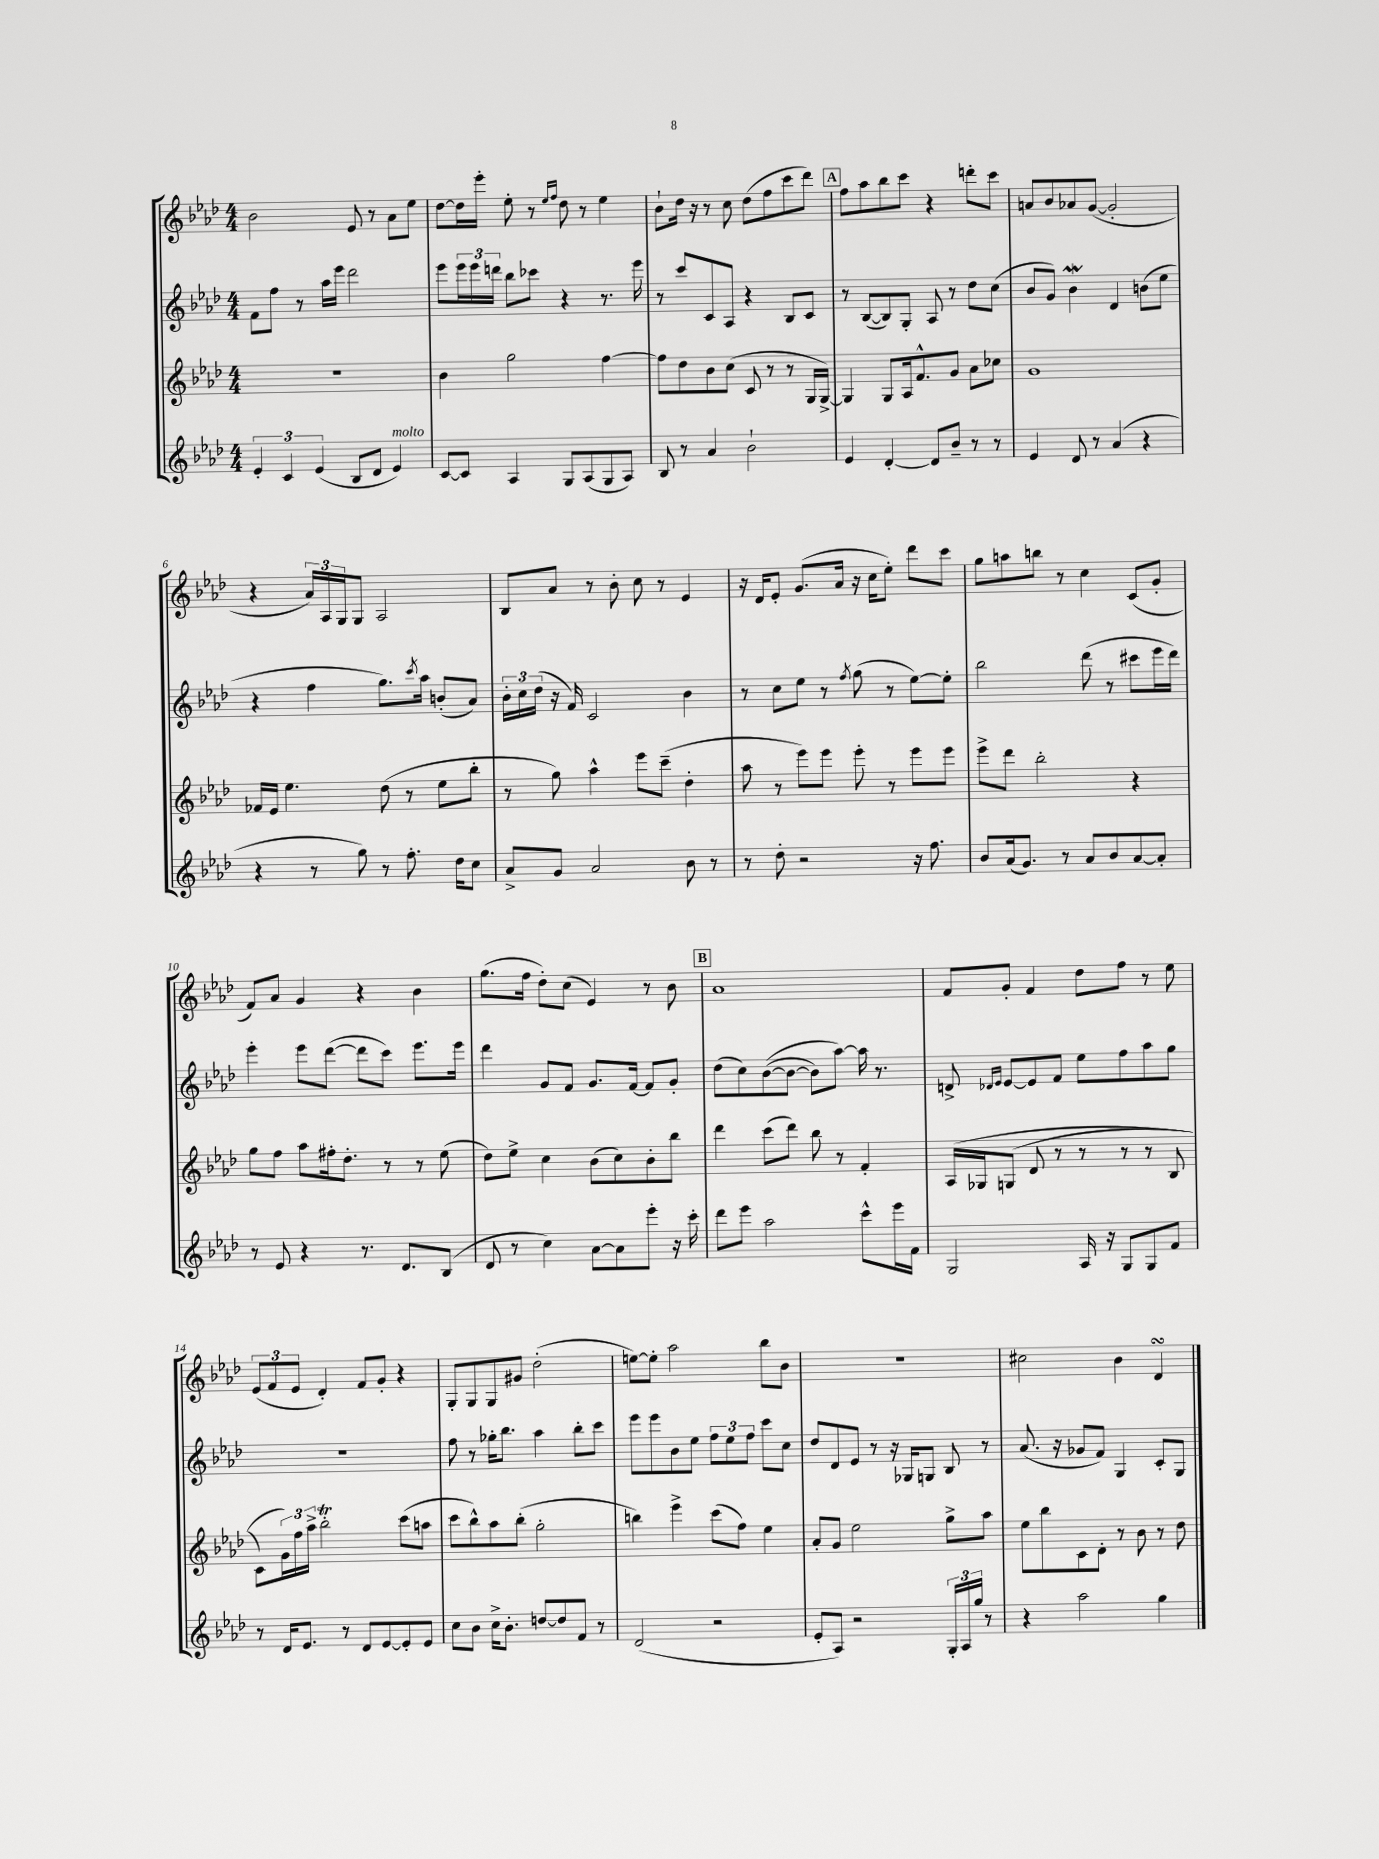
<<
\new StaffGroup <<
\new Staff = "s0" {
    \clef treble \key aes \major \numericTimeSignature \time 4/4
    bes'2 ees'8 r8 aes'8 ees''8 |
    des''8~ des''16 ees'''16-. ees''8-. r8 \grace { ees''16 f''16 } des''8 r8 ees''4 |
    bes'8-! des''16 r16 r8 c''8 des''8( f''8 c'''8 des'''8) |
    \mark \markup { \box "A" } f''8 aes''8 bes''8 c'''8 r4 d'''8-. c'''8 |
    a'8 bes'8 aes'8 g'8~( g'2-. |
    r4 \tuplet 3/2 { aes'16) aes16 g16 } g8 aes2 |
    bes8 aes'8 r8 bes'8-. c''8 r8 ees'4 |
    r16 des'16 ees'8-. g'8.( aes'16 r16 c''16 ees''8-.) des'''8 c'''8 |
    g''8 a''8 b''8 r8 c''4 c'8( g'8-. |
    f'8) aes'8 g'4 r4 bes'4 |
    g''8.( f''16 des''8-.) c''8( ees'4) r8 bes'8 |
    \mark \markup { \box "B" } aes'1 |
    f'8 g'8-. f'4 des''8 f''8 r8 ees''8 |
    \tuplet 3/2 { ees'8( f'8 ees'8 } des'4-.) f'8 g'8-. r4 |
    g8-. g8 g8 gis'8 des''2-.( |
    e''8~) e''8-. aes''2 bes''8 bes'8 |
    R1 |
    cis''2 bes'4 des'4\turn \bar "|." |
}
\new Staff = "s1" {
    \clef treble \key aes \major \numericTimeSignature \time 4/4
    f'8 f''8 r8 aes''16 ees'''16 des'''2 |
    ees'''8 \tuplet 3/2 { ees'''16 ees'''16 d'''16 } bes''8 ces'''8 r4 r8. ees'''16 |
    r8 c'''8 c'8 aes8 r4 bes8 c'8 |
    \mark \markup { \box "A" } r8 bes8~( bes8) g8-. aes8 r8 des''8 c''8( |
    bes'8 g'8) bes'4\mordent des'4 b'8( ees''8 |
    r4 f''4 g''8.) \acciaccatura { c'''8 } aes''16 b'8-.( aes'8) |
    \tuplet 3/2 { bes'16-. c''16 des''16( } r16 f'16) c'2 bes'4 |
    r8 c''8 ees''8 r8 \acciaccatura { f''8 } g''8( r8 ees''8~) ees''8-. |
    bes''2 des'''8( r8 cis'''8 ees'''16 des'''16) |
    ees'''4-. ees'''8 des'''8~( des'''8 c'''8) ees'''8. ees'''16 |
    des'''4 g'8 f'8 g'8. f'16~ f'8 g'8-. |
    \mark \markup { \box "B" } des''8( c''8) bes'8~(\( bes'8~ bes'8) aes''8~\) aes''16 r8. |
    d'8-> \grace { des'16 ees'16 } ees'8~ ees'8 f'8 ees''8 f''8 aes''8 g''8 |
    R1 |
    f''8 r8 ges''16-. bes''8. aes''4 bes''8-. c'''8 |
    ees'''8 ees'''8 bes'8 ees''8 \tuplet 3/2 { f''8 ees''8 f''8 } c'''8 c''8 |
    des''8 des'8 ees'8 r8 r16 ges16 g8 bes8 r8 |
    aes'8.( r16 ges'8 f'8) g4 c'8-. g8 \bar "|." |
}
\new Staff = "s2" {
    \clef treble \key aes \major \numericTimeSignature \time 4/4
    R1 |
    bes'4 g''2 f''4~ |
    f''8 des''8 bes'8 c''8( c'8 r8 r8 g16 g16~->) |
    \mark \markup { \box "A" } g4 g8 aes16 f'8.-^ g'8 aes'8 ces''8 |
    g'1 |
    fes'16 ees'16 ees''4. des''8( r8 ees''8 bes''8-. |
    r8 g''8) aes''4-^ ees'''8 c'''8--( des''4-. |
    aes''8 r8 ees'''8) ees'''8 ees'''8-. r8 ees'''8 ees'''8 |
    ees'''8-> des'''8 bes''2-. r4 |
    g''8 f''8 aes''8 fis''16-. des''8.-. r8 r8 ees''8( |
    des''8) ees''8-> c''4 bes'8( c''8) bes'8-. bes''8 |
    \mark \markup { \box "B" } des'''4 c'''8( des'''8) bes''8 r8 f'4-. |
    aes16\( ges16 g8( des'8 r8 r8 r8 r8 bes8 |
    c'8) \tuplet 3/2 { g'16\) f''16 aes''16-> } bes''2-.\trill c'''8( a''8 |
    c'''8 bes''8-^) aes''8 bes''8-.( g''2-. |
    b''4) ees'''4-> c'''8( f''8) ees''4 |
    aes'8-. g'8 ees''2 g''8-> aes''8 |
    ees''8 bes''8 c'8 des'8-. r8 bes'8 r8 des''8 \bar "|." |
}
\new Staff = "s3" {
    \clef treble \key aes \major \numericTimeSignature \time 4/4
    \tuplet 3/2 { ees'4-. c'4 ees'4( } bes8 des'8 ees'4^\markup { \italic "molto" }) |
    c'8~ c'8 aes4 g8 aes8( g8 aes8) |
    bes8 r8 aes'4 bes'2-! |
    \mark \markup { \box "A" } ees'4 des'4~-. des'8 bes'8-- r8 r8 |
    ees'4 des'8 r8 aes'4( r4 |
    r4 r8 g''8) r8 f''8.-. des''16 c''8 |
    aes'8-> g'8 aes'2 bes'8 r8 |
    r8 des''8-. r2 r16 f''8. |
    bes'8 aes'16( g'8.) r8 aes'8 bes'8 aes'8~ aes'8-. |
    r8 ees'8 r4 r8. des'8. bes8( |
    des'8 r8 c''4) aes'8~ aes'8 ees'''8-. r16 c'''16-. |
    \mark \markup { \box "B" } des'''8 ees'''8 aes''2 c'''8-^ ees'''16 f'16 |
    g2 aes16 r16 g8 g8 f'8 |
    r8 des'16 ees'8. r8 des'8 ees'8~ ees'8-. ees'8 |
    c''8 bes'8 c''16-> bes'8.-. d''8~ d''8 f'8 r8 |
    des'2( r2 |
    ees'8-. aes8) r2 \tuplet 3/2 { g16-. aes16 g''16 } r8 |
    r4 aes''2 g''4 \bar "|." |
}
>>
>>
